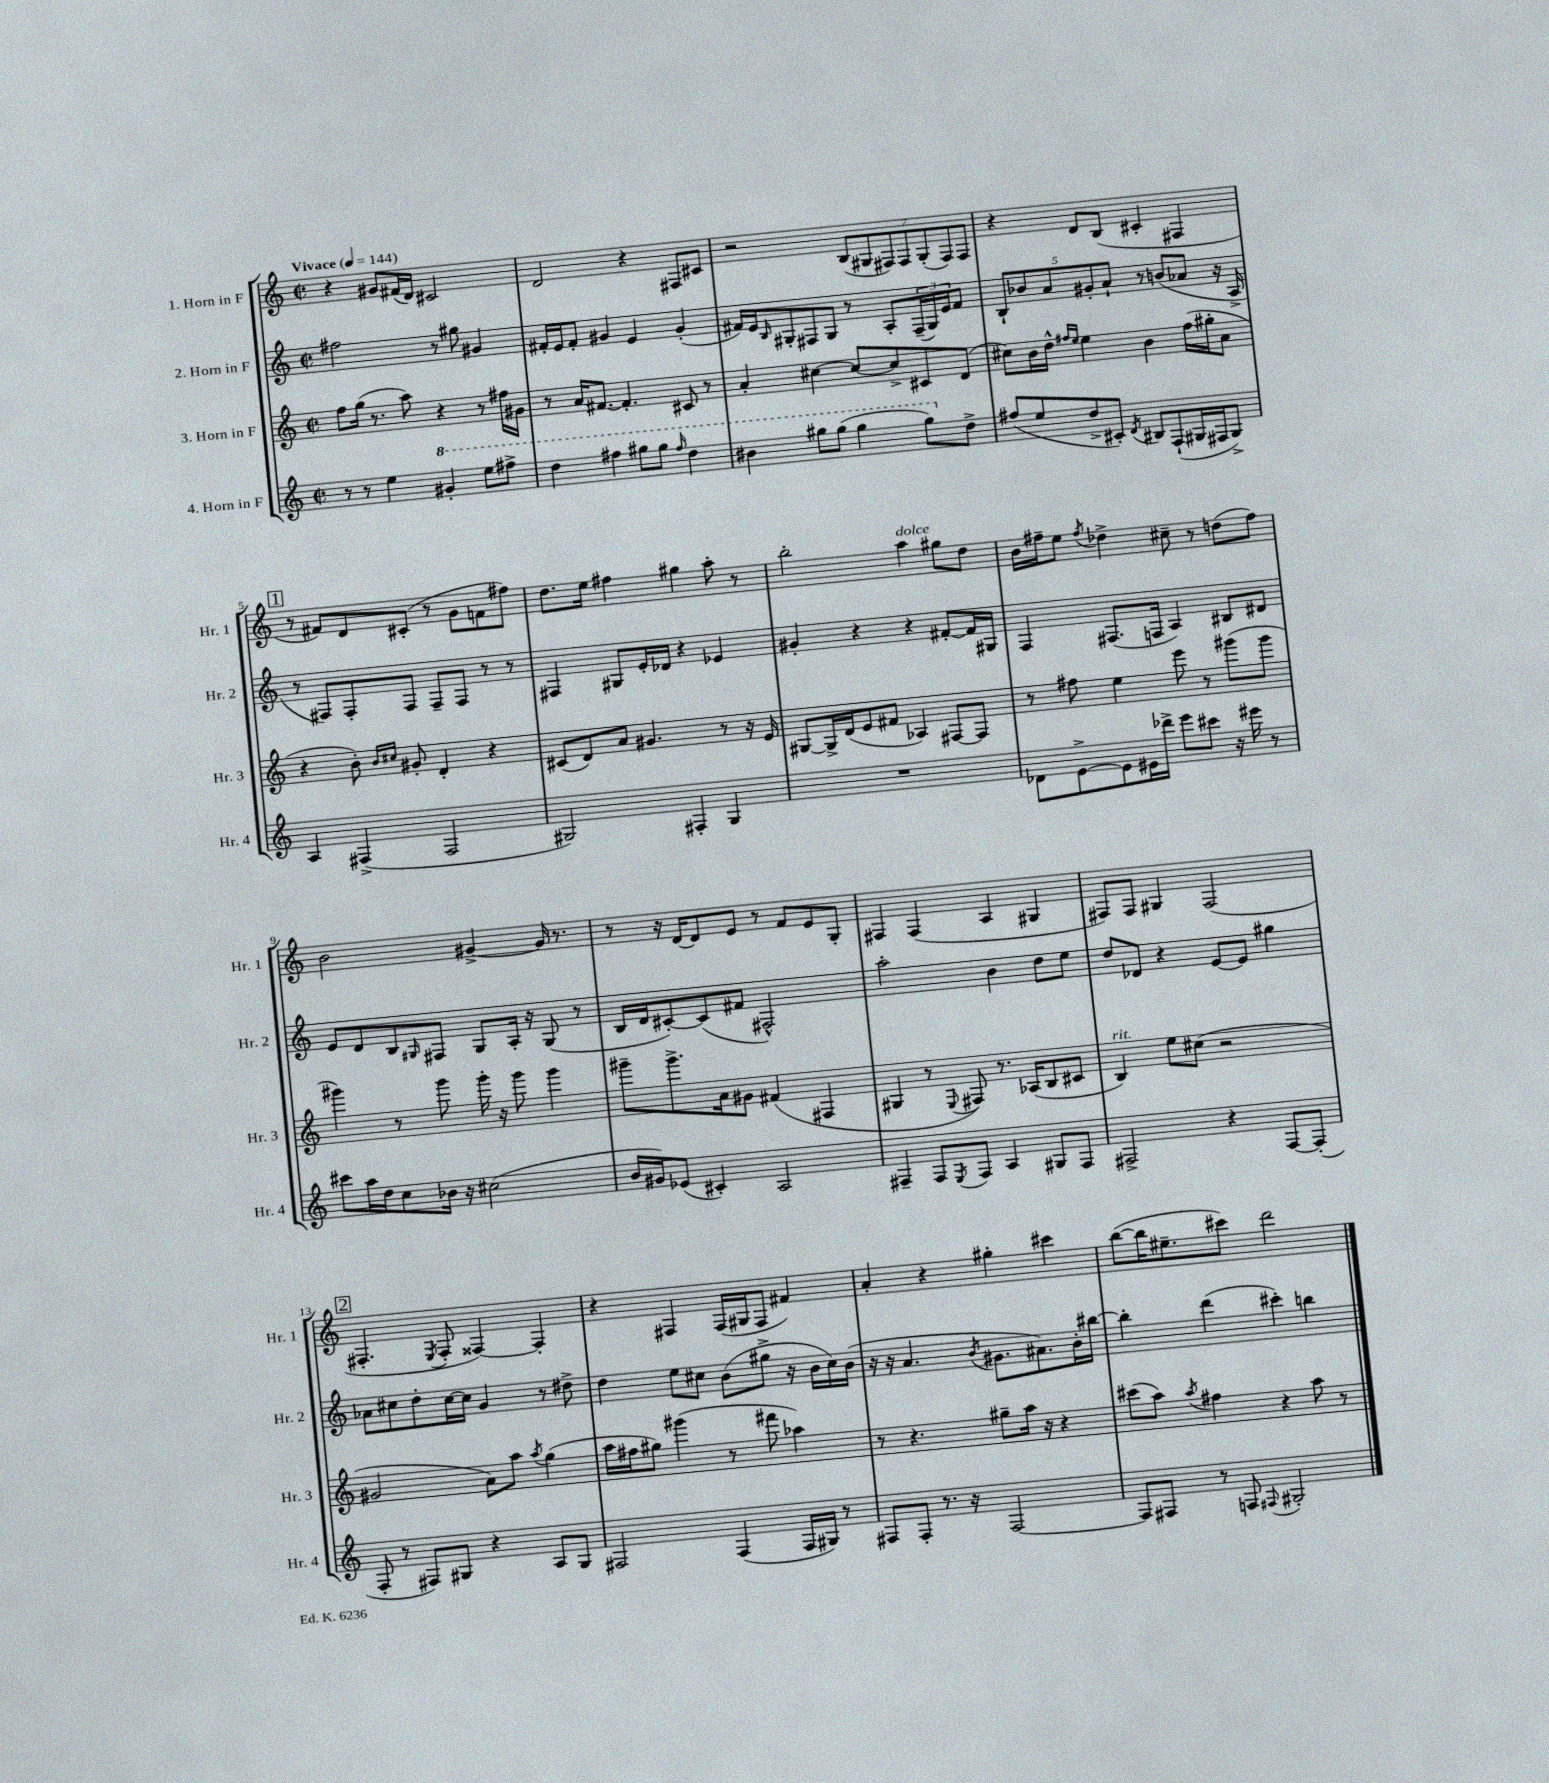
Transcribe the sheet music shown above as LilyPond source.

<<
\new StaffGroup <<
\new Staff = "s0" \with { instrumentName = "1. Horn in F" shortInstrumentName = "Hr. 1" } {
    \clef treble \key c \major \defaultTimeSignature \time 2/2 \tempo "Vivace" 4 = 144
    r4 gis'8 fis'16( d'16) cis'2 |
    d'2 r4 fis8 cis'8 |
    r2 \tuplet 7/4 { b8( gis8 fis8) fis8 gis8-.( fis8) fis8 } |
    r4 d'8 b8( cis'4-. fis4 |
    \mark \markup { \box "1" } r8 fis'8) d'8 cis'8-.( r8 g'8 f'8 fis''8) |
    d''8. e''16 fis''4 gis''4 a''8-. r8 |
    b''2-. a''4^\markup { \italic "dolce" } gis''8 d''8 |
    b'16 fis''16-- e''8 \acciaccatura { fis''8 } des''4-> cis''8-- r8 d''8( fis''8) |
    b'2 gis'4~-> gis'16 r8. |
    r8 r16 d'16~ d'8 e'8 r8 f'8 e'8 g8-. |
    fis4 fis4( a4 gis4 |
    fis8) fis8 gis4 fis2( |
    \mark \markup { \box "2" } fis4.-. \acciaccatura { e8 } fis8-. fisis4~) fisis4-. |
    r4 fis4 fis16( gis16 fis8 fis'4) |
    a'4-. r4 gis''4-. cis'''4 |
    b''8~( b''16 eis''8.-- cis'''8) d'''2 \bar "|." |
}
\new Staff = "s1" \with { instrumentName = "2. Horn in F" shortInstrumentName = "Hr. 2" } {
    \clef treble \key c \major \defaultTimeSignature \time 2/2
    fis''2 r8 gis''8 gis'4 |
    fis'16-. e'16 fis'8-. gis'4 e'4 gis'4-.( |
    fis'16) e'16 \grace { b16 } gis8-. fis8 gis8 r8 a8-. \tuplet 3/2 { fis16--( gis16) e'16 } fis'8 |
    \tuplet 5/4 { b8-! bes'8 a'8 gis'8-. a'8-! } r8 b'8( aes'8 r16 a16-> |
    \mark \markup { \box "1" } r8 fis8) fis8-. fis8 fis8-- fis8 r8 r8 |
    fis4 gis8 e'16-. des'16 r4 ees'4 |
    gis'4-. r4 r4 fis'8~-. fis'16 gis16 |
    f4 fis8.( f16 a4) bis8 dis'8 |
    e'8 d'8 b8 \grace { gis16 } fis8 gis8 a16-. r16 gis8( r8 |
    b16 d'16 cis'8~-.) cis'8( fis'8 fis2-^) |
    a''2-. b'4 d''8 e''8 |
    d''8 des'8 r4 e'8~ e'8 gis''4 |
    \mark \markup { \box "2" } aes'8 cis''8 d''8-. cis''16~ cis''16 g'4 r8 dis''8-> |
    d''4 e''8 cis''8 b'8( gis''8-> r16 b'16 cis''16) b'16( |
    r16 r16 a'4. \acciaccatura { b'8 } gis'8. ais'8.) b'16-. bis''16~ |
    bis''4-. d'''4( cis'''4-.) b''4 \bar "|." |
}
\new Staff = "s2" \with { instrumentName = "3. Horn in F" shortInstrumentName = "Hr. 3" } {
    \clef treble \key c \major \defaultTimeSignature \time 2/2
    f''8 g''16( r8. a''8) r4 r8 fis''16 gis'16 |
    r8 a'16 fis'8.~ fis'4.-. cis'8 r8 |
    a'4-. cis''4~ cis''8~ cis''8-> cis'8 d'8( |
    cis''8) b'16 d''16-^ \grace { fis''16 e''16 } e''4 b'4 fis''16( gis''16-. a'8 |
    \mark \markup { \box "1" } r4 b'8-.) \grace { b'16 cis''16 } gis'8-. d'4-. r4 |
    cis'8( d'8) a'8 gis'4. r8 r16 e'16 |
    gis8~ gis16-> d'16( e'8 fis'8 aes4) fis8~ fis8 |
    r8 fis''8 e''4 e'''8 r8 gis'''8( gis'''8 |
    gis'''4) r8 gis'''8 gis'''16-. r16 gis'''8 gis'''4 |
    gis'''8-- gis'''8.-> a'16 gis'8 fis'4( fis4 |
    gis4 r8 \appoggiatura { e8 } fis8) r8. aes16( b8 cis'8 |
    b4^\markup { \italic "rit." }) e''8 cis''8( r2 |
    \mark \markup { \box "2" } gis'2 a'8) a''8 \acciaccatura { a''8 } g''4( |
    a''16 fis''16 gis''8) gis'''4( r8 fis'''8 aes''4) |
    r8 r4. gis''8-- a''16 r16 r4 |
    cis'''8( a''8) \acciaccatura { a''8 } fis''4 r4 a''8 r8 \bar "|." |
}
\new Staff = "s3" \with { instrumentName = "4. Horn in F" shortInstrumentName = "Hr. 4" } {
    \clef treble \key c \major \defaultTimeSignature \time 2/2
    r8 r8 e''4 \ottava #1 gis''4-. e'''8 fis'''8-> |
    d'''4 fis'''4 gis'''8 gis'''8 \grace { fis'''16 } d'''4 |
    bis''4 gis'''8 gis'''8( gis'''4 gis'''8) \ottava #0 d''8-> |
    fis''8( e''8 d''8-> cis'8-.) \acciaccatura { d'8 } bis8 f8-!( gis16 fis16 gis8->) |
    \mark \markup { \box "1" } a4 fis4->( fis2 |
    gis2) fis4-. gis4 |
    R1 |
    des'8 e'8~-> e'8 eis'16 des'''16-> e'''8 cis'''8 r16 eis'''16 r8 |
    cis'''8 a''16 d''16 c''8 bes'16 r16 cis''2( |
    b'16 gis'16) ees'8( cis'4-.) a2 |
    fis4-- fis8 \acciaccatura { e8 } fis8 a4 gis8 fis8 |
    fis2-> r4 fis8~ fis8-.( |
    \mark \markup { \box "2" } f8-. r8 fis8) gis8 r4 a8 gis8 |
    fis2 fis4( fis16 gis16) r8 |
    fis8 fis8-. r8. r16 fis2~ |
    fis8 fis8 r8 f8 \appoggiatura { fis8 } gis2-. \bar "|." |
}
>>
>>
